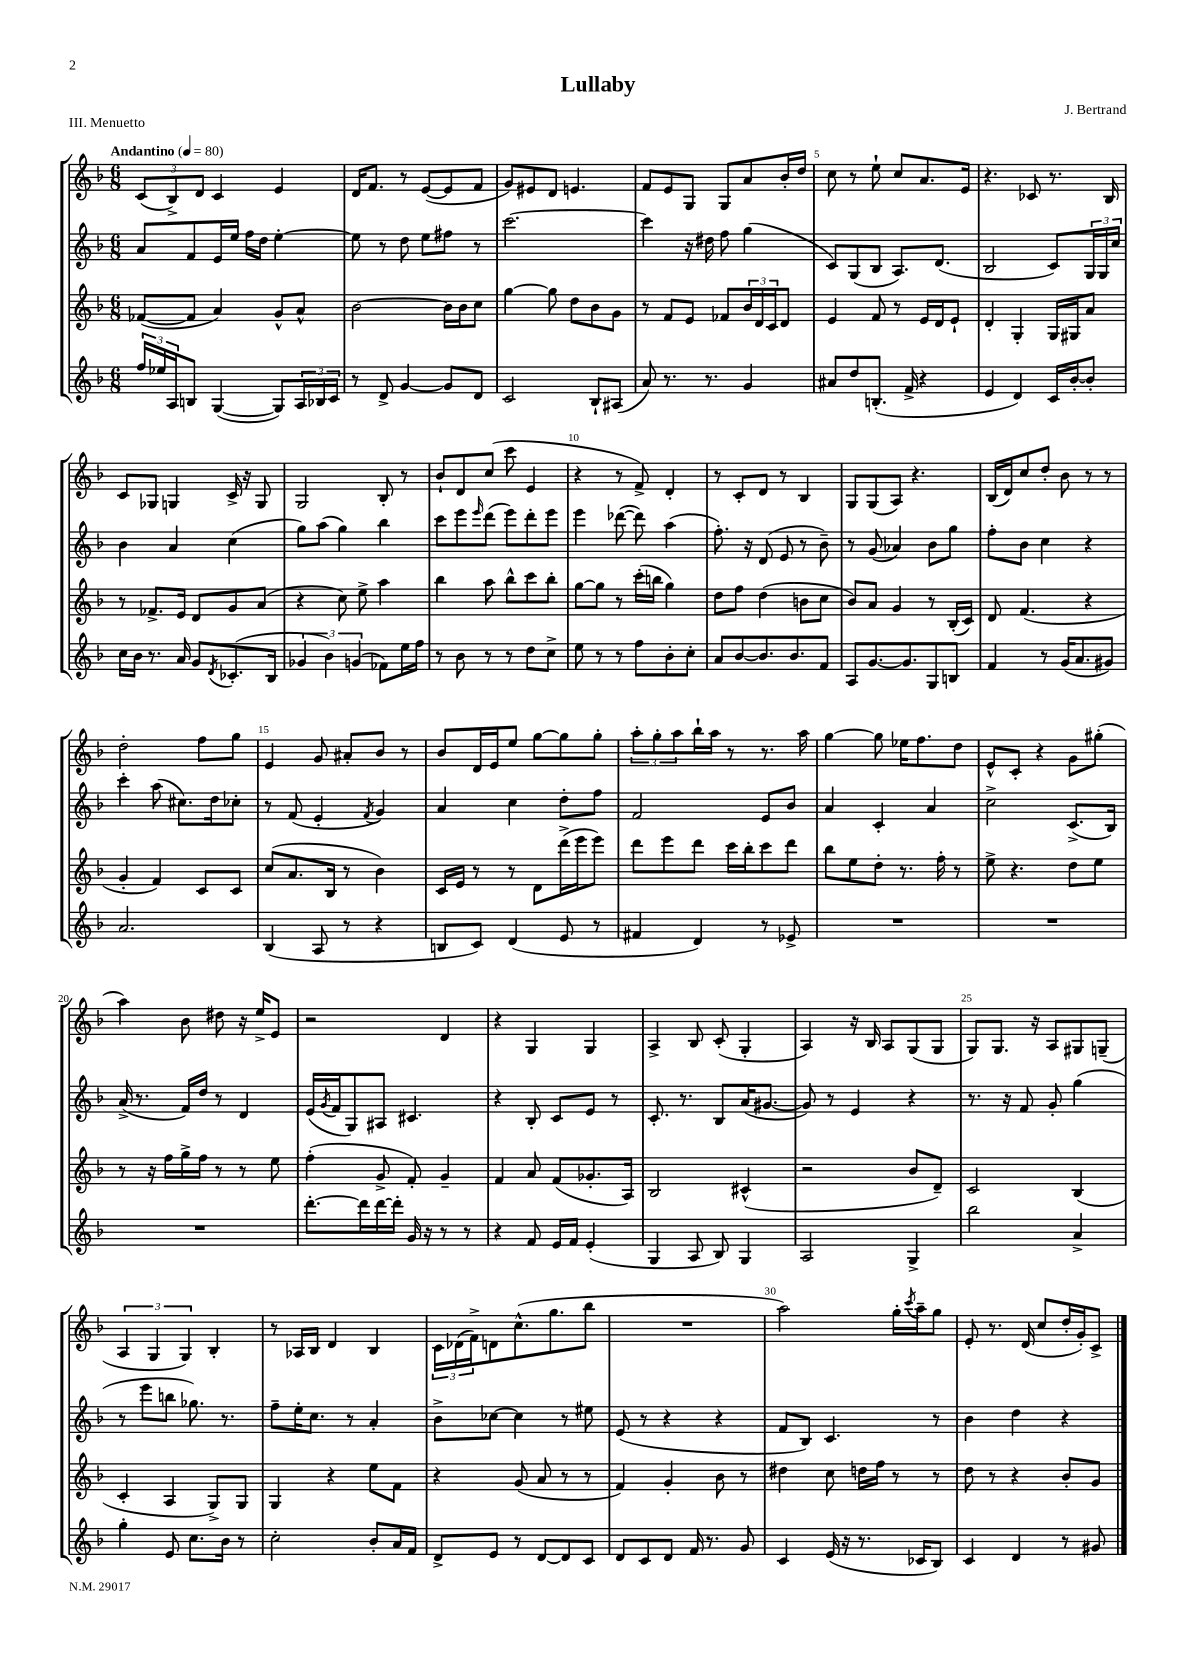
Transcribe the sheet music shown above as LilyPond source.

\header { title = "Lullaby" composer = "J. Bertrand" piece = "III. Menuetto" }
<<
\new StaffGroup <<
\new Staff = "s0" {
    \clef treble \key f \major \numericTimeSignature \time 6/8 \tempo "Andantino" 4 = 80
    \tuplet 3/2 { c'8( bes8->) d'8 } c'4 e'4 |
    d'16 f'8. r8 e'8~( e'8 f'8 |
    g'8) eis'8 d'8 e'4. |
    f'8 e'8 g8 g8 a'8 bes'16-. d''16 |
    c''8 r8 e''8-! c''8 a'8. e'16 |
    r4. ces'8 r8. bes16 |
    c'8 ges8 g4 c'16-> r16 g8 |
    g2 bes8-. r8 |
    bes'8-! d'8 c''8( c'''8 e'4 |
    r4 r8 f'8->) d'4-. |
    r8 c'8-. d'8 r8 bes4 |
    g8 g8( a8) r4. |
    bes16( d'16) c''8 d''8-. bes'8 r8 r8 |
    d''2-. f''8 g''8 |
    e'4 g'8 ais'8-. bes'8 r8 |
    bes'8 d'16 e'16 e''8 g''8~ g''8 g''8-. |
    \tuplet 3/2 { a''8-. g''8-. a''8 } bes''16-! a''16 r8 r8. a''16 |
    g''4~ g''8 ees''16 f''8. d''8 |
    e'8-^ c'8-. r4 g'8 gis''8-.( |
    a''4) bes'8 dis''8 r16 e''16-> e'8 |
    r2 d'4 |
    r4 g4 g4 |
    a4-> bes8 c'8-.( g4-. |
    a4) r16 bes16 a8 g8( g8 |
    g8) g8. r16 a8 gis8 g8--( |
    \tuplet 3/2 { a4 g4 g4) } bes4-. |
    r8 aes16 bes16 d'4 bes4 |
    \tuplet 3/2 { c'16 des'16( f'16->) } d'8 c''8.-^( g''8. bes''8 |
    R2. |
    a''2) g''16-. \acciaccatura { c'''8 } a''16-- g''8 |
    e'8-. r8. d'16( c''8 d''16-. g'16-.) c'8-> \bar "|." |
}
\new Staff = "s1" {
    \clef treble \key f \major \numericTimeSignature \time 6/8
    a'8 f'8 e'16 e''16 f''16 d''16 e''4~-. |
    e''8 r8 d''8 e''8 fis''8 r8 |
    c'''2.~ |
    c'''4 r16 dis''16 f''8 g''4( |
    c'8) g8( bes8 a8.) d'8.( |
    bes2 c'8) \tuplet 3/2 { g16 g16 c''16 } |
    bes'4 a'4 c''4( |
    g''8) a''8( g''4) bes''4 |
    c'''8 e'''8 \grace { e'''16 } d'''8( e'''8) d'''8-. e'''8 |
    e'''4 des'''8~( des'''8) a''4( |
    f''8.-.) r16 d'8( e'8 r8 bes'8--) |
    r8 g'8( aes'4) bes'8 g''8 |
    f''8-. bes'8 c''4 r4 |
    c'''4-. a''8( cis''8.) d''16 ces''8-. |
    r8 f'8( e'4-. \acciaccatura { f'8 } g'4) |
    a'4 c''4 d''8-. f''8 |
    f'2 e'8 bes'8 |
    a'4 c'4-. a'4 |
    c''2-> c'8.->( bes16) |
    a'16->( r8. f'16) d''16 r8 d'4 |
    e'16( \acciaccatura { g'8 } f'16 g8) ais8 cis'4. |
    r4 bes8-. c'8 e'8 r8 |
    c'8.-. r8. bes8 a'16( gis'8.~ |
    gis'8) r8 e'4 r4 |
    r8. r16 f'8 g'8-. g''4( |
    r8 e'''8 b''8 ges''8.) r8. |
    f''8-- e''16-. c''8. r8 a'4-. |
    bes'8-> ces''8~ ces''4 r8 eis''8 |
    e'8( r8 r4 r4 |
    f'8 bes8) c'4. r8 |
    bes'4 d''4 r4 \bar "|." |
}
\new Staff = "s2" {
    \clef treble \key f \major \numericTimeSignature \time 6/8
    fes'8~( fes'8 a'4) g'8-^ a'8-^ |
    bes'2~ bes'16 bes'16 c''8 |
    g''4~ g''8 d''8 bes'8 g'8 |
    r8 f'8 e'8 fes'8 \tuplet 3/2 { bes'16 d'16 c'16 } d'8 |
    e'4 f'8 r8 e'16 d'16 e'8-! |
    d'4-. g4-. g16 gis16 a'8 |
    r8 fes'8.-> e'16 d'8 g'8 a'8( |
    r4 c''8) e''8-> a''4 |
    bes''4 a''8 bes''8-^ c'''8 bes''8-. |
    g''8~ g''8 r8 c'''16-.( b''16 g''4) |
    d''8 f''8 d''4( b'8 c''8 |
    bes'8) a'8 g'4 r8 bes16-.( c'16) |
    d'8 f'4.( r4 |
    g'4-. f'4) c'8 c'8 |
    c''8( a'8. bes16 r8 bes'4) |
    c'16 e'16 r8 r8 d'8 d'''16->( e'''16 e'''8) |
    d'''8 e'''8 d'''8 c'''16 bes''16-. c'''8 d'''8 |
    bes''8 e''8 d''8-. r8. f''16-. r8 |
    e''8-> r4. d''8 e''8 |
    r8 r16 f''16 g''16-> f''16 r8 r8 e''8 |
    f''4-.( g'8-> f'8-.) g'4-- |
    f'4 a'8 f'8( ges'8.-. a16) |
    bes2 cis'4-^( |
    r2 bes'8 d'8--) |
    c'2 bes4( |
    c'4-. a4 g8->) g8 |
    g4 r4 e''8 f'8 |
    r4 g'8( a'8 r8 r8 |
    f'4) g'4-. bes'8 r8 |
    dis''4 c''8 d''16 f''16 r8 r8 |
    d''8 r8 r4 bes'8-. g'8 \bar "|." |
}
\new Staff = "s3" {
    \clef treble \key f \major \numericTimeSignature \time 6/8
    \tuplet 3/2 { f''16 ees''16 a16 } b8 g4~( g8) \tuplet 3/2 { a16 bes16 c'16 } |
    r8 d'8-> g'4~ g'8 d'8 |
    c'2 bes8-! ais8( |
    a'8) r8. r8. g'4 |
    ais'8 d''8 b8.-.( f'16-> r4 |
    e'4 d'4) c'16 bes'16~-. bes'8-. |
    c''16 bes'16 r8. a'16 g'8 \acciaccatura { d'8 } ces'8.-.( bes16 |
    \tuplet 3/2 { ges'4 bes'4) g'4( } fes'8) e''16 f''16 |
    r8 bes'8 r8 r8 d''8 c''8-> |
    e''8 r8 r8 f''8 bes'8-. c''8-. |
    a'8 bes'8~ bes'8. bes'8. f'8 |
    a8 g'8.~ g'8. g8 b8 |
    f'4 r8 g'16( a'8. gis'8) |
    a'2. |
    bes4( a8 r8 r4 |
    b8 c'8) d'4( e'8 r8 |
    fis'4 d'4) r8 ees'8-> |
    R2. |
    R2. |
    R2. |
    d'''8.~-. d'''16 d'''16~ d'''16-. g'16 r16 r8 r8 |
    r4 f'8 e'16 f'16 e'4-.( |
    g4 a8 bes8) g4 |
    a2 g4-> |
    bes''2 a'4-> |
    g''4-. e'8 c''8. bes'16 r8 |
    c''2-. bes'8-. a'16 f'16 |
    d'8-> e'8 r8 d'8~ d'8 c'8 |
    d'8 c'8 d'8 f'16 r8. g'8 |
    c'4 e'16( r16 r8. ces'16 bes8) |
    c'4 d'4 r8 gis'8 \bar "|." |
}
>>
>>
\layout { \context { \Score \override BarNumber.break-visibility = ##(#f #t #t) barNumberVisibility = #(every-nth-bar-number-visible 5) } }
